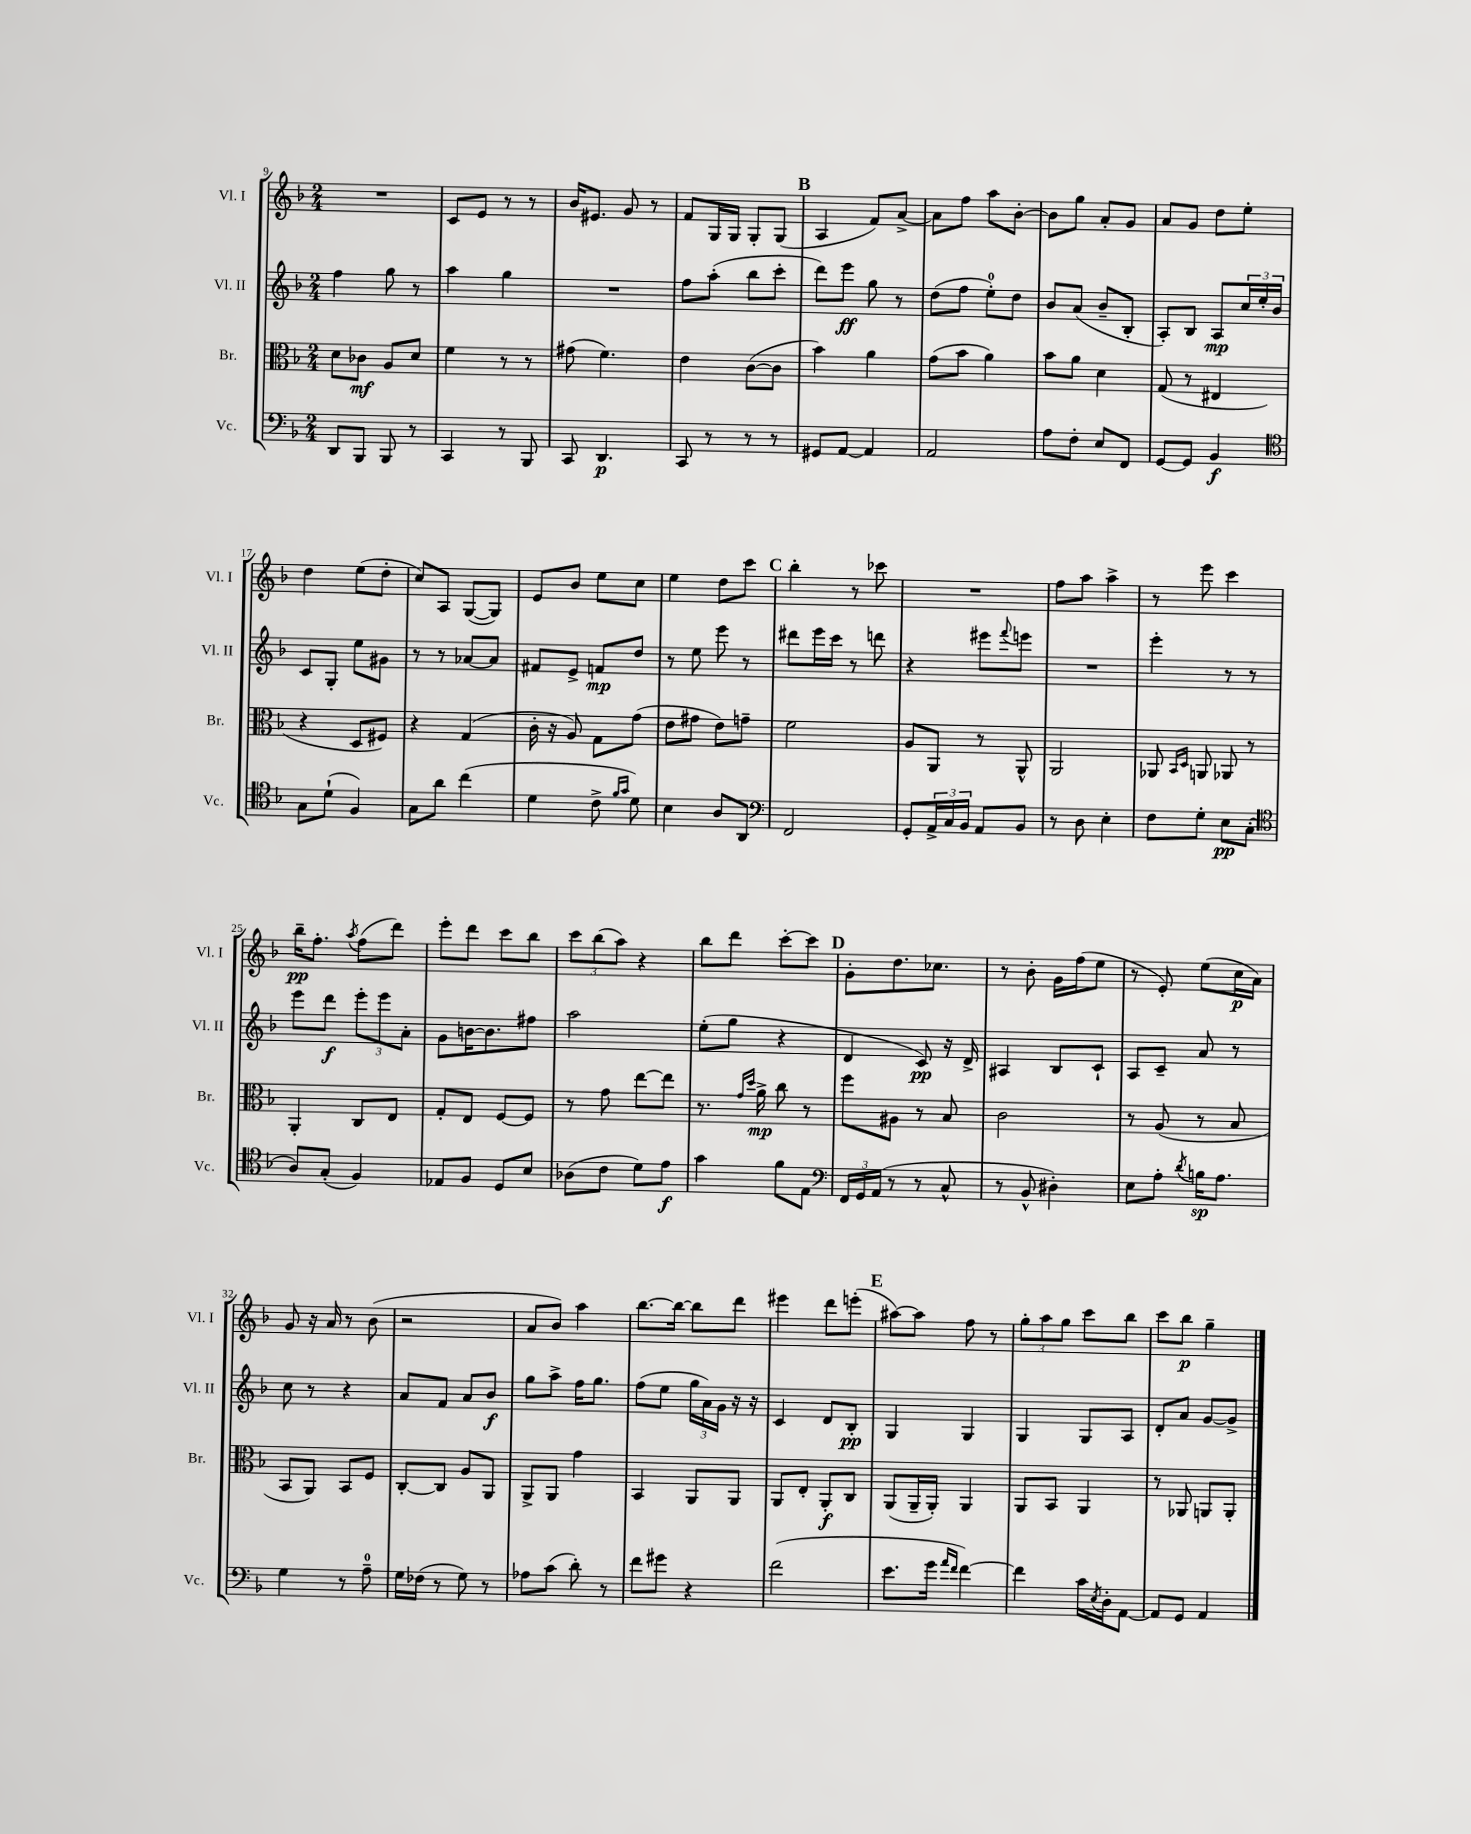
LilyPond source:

<<
\new StaffGroup <<
\new Staff = "s0" \with { instrumentName = "Vl. I" shortInstrumentName = "Vl. I" } {
    \clef treble \key f \major \numericTimeSignature \time 2/4
    R2 |
    c'8 e'8 r8 r8 |
    bes'16 eis'8. g'8 r8 |
    f'8 g16 g16 g8-. g8( |
    \mark \markup { \bold "B" } a4 f'8) a'8~-> |
    a'8 f''8 a''8 bes'8~-. |
    bes'8 g''8 a'8-. g'8 |
    a'8 g'8 d''8 e''8-. |
    d''4 e''8( d''8-. |
    c''8) a8 g8~( g8) |
    e'8 bes'8 e''8 c''8 |
    e''4 d''8 c'''8 |
    \mark \markup { \bold "C" } bes''4-. r8 ces'''8 |
    R2 |
    f''8 a''8 a''4-> |
    r8 e'''8 c'''4 |
    bes''16--\pp f''8.-. \acciaccatura { a''8 } f''8( d'''8) |
    e'''8-. d'''8 c'''8 bes''8 |
    \tuplet 3/2 { c'''8 bes''8( a''8) } r4 |
    bes''8 d'''8 c'''8~-. c'''8 |
    \mark \markup { \bold "D" } g'8-. d''8. ces''8. |
    r8 bes'8-. g'16 f''16( e''8 |
    r8 e'8-.) e''8( c''16\p a'16) |
    g'8 r16 a'16 r8 bes'8( |
    r2 |
    a'8 bes'8) a''4 |
    bes''8.~ bes''16~ bes''8 d'''8 |
    eis'''4 d'''8 e'''8-.( |
    \mark \markup { \bold "E" } ais''8~) ais''8 f''8 r8 |
    \tuplet 3/2 { g''8-. a''8 g''8 } c'''8 bes''8 |
    c'''8 bes''8\p g''4-- \bar "|." |
}
\new Staff = "s1" \with { instrumentName = "Vl. II" shortInstrumentName = "Vl. II" } {
    \clef treble \key f \major \numericTimeSignature \time 2/4
    f''4 g''8 r8 |
    a''4 g''4 |
    R2 |
    f''8 a''8-.( bes''8 c'''8-. |
    \mark \markup { \bold "B" } d'''8) e'''8\ff g''8 r8 |
    d''8( f''8 e''8-0-.) d''8 |
    bes'8 a'8( bes'8-- bes8-. |
    a8-.) bes8 a8\mp \tuplet 3/2 { c''16 e''16-. bes'16 } |
    c'8 g8-. e''8 gis'8 |
    r8 r8 aes'8~ aes'8 |
    fis'8 e'8-> f'8\mp d''8 |
    r8 e''8 e'''8 r8 |
    \mark \markup { \bold "C" } dis'''8 e'''16 c'''16 r8 d'''8 |
    r4 eis'''8 \appoggiatura { f'''8 } e'''8 |
    R2 |
    e'''4-. r8 r8 |
    e'''8 d'''8\f \tuplet 3/2 { e'''8-. e'''8 a'8-. } |
    g'8 b'16~ b'8. fis''8 |
    a''2 |
    e''8-.( g''8 r4 |
    \mark \markup { \bold "D" } d'4 c'8\pp) r16 d'16-> |
    ais4 bes8 c'8-! |
    a8 c'8-- a'8 r8 |
    c''8 r8 r4 |
    a'8 f'8 a'8 bes'8\f |
    g''8 a''8-> f''16 g''8. |
    f''8( e''8 \tuplet 3/2 { g''16 a'16) g'16 } r16 r16 |
    c'4 d'8 bes8-.\pp |
    \mark \markup { \bold "E" } g4 g4 |
    g4 g8 a8 |
    d'8-. a'8 g'8~ g'8-> \bar "|." |
}
\new Staff = "s2" \with { instrumentName = "Br." shortInstrumentName = "Br." } {
    \clef alto \key f \major \numericTimeSignature \time 2/4
    d'8 ces'8\mf a8 d'8 |
    f'4 r8 r8 |
    gis'8( f'4.) |
    e'4 c'8~( c'8 |
    \mark \markup { \bold "B" } bes'4) a'4 |
    g'8( bes'8 a'4) |
    bes'8 a'8 d'4 |
    g8( r8 eis4 |
    r4 d8 fis8) |
    r4 g4( |
    c'16-. r16 a8) g8 g'8( |
    e'8 gis'8 e'8) g'8-- |
    \mark \markup { \bold "C" } f'2 |
    a8 a,8 r8 a,8-^ |
    a,2 |
    aes,8 \grace { bes,16 d16 } a,8 aes,8 r8 |
    a,4-. c8 e8 |
    g8-. e8 f8~ f8 |
    r8 g'8 e''8~ e''8 |
    r8. \grace { g'16 d''16 } a'16->\mp c''8 r8 |
    \mark \markup { \bold "D" } f''8 ais8 r8 bes8 |
    c'2 |
    r8 a8( r8 bes8 |
    bes,8 a,8) bes,8 f8 |
    c8~-. c8 a8 a,8 |
    a,8-> a,8 g'4 |
    bes,4 a,8 a,8 |
    a,8 e8-. a,8-.\f c8 |
    \mark \markup { \bold "E" } a,8( a,16-- a,16-.) a,4 |
    a,8 bes,8 a,4 |
    r8 aes,8 a,8 a,8-. \bar "|." |
}
\new Staff = "s3" \with { instrumentName = "Vc." shortInstrumentName = "Vc." } {
    \clef bass \key f \major \numericTimeSignature \time 2/4
    d,8 bes,,8 bes,,8 r8 |
    c,4 r8 bes,,8 |
    c,8 d,4.\p |
    c,8 r8 r8 r8 |
    \mark \markup { \bold "B" } gis,8 a,8~ a,4 |
    a,2 |
    a8 f8-. e8 f,8 |
    g,8~ g,8 bes,4\f |
    \clef tenor g8 d'8-!( f4) |
    g8 a'8 c''4( |
    d'4 c'8-> \grace { f'16 g'16 } d'8) |
    bes4 a8 a,8 |
    \mark \markup { \bold "C" } \clef bass f,2 |
    g,8-. \tuplet 3/2 { a,16-> c16 bes,16 } a,8 bes,8 |
    r8 d8 e4-. |
    f8 g8-. e8\pp c8-.( |
    \clef tenor a8) g8-.( f4) |
    ees8 f8 d8 bes8 |
    aes8( c'8 d'8) e'8\f |
    g'4 f'8 e8 |
    \mark \markup { \bold "D" } \clef bass \tuplet 3/2 { f,16 g,16 a,16( } r8 r8 c8-^ |
    r8 bes,8-^ dis4-.) |
    e8 a8-. \acciaccatura { d'8 } b16\sp a8. |
    g4 r8 a8-0-- |
    g16 fes16( r8 g8) r8 |
    aes8 c'8( d'8-.) r8 |
    f'8 gis'8 r4 |
    f'2( |
    \mark \markup { \bold "E" } e'8. g'16 \grace { a'16 f'16 } f'4~) |
    f'4 c'16 \acciaccatura { e8 } d16-. a,8~ |
    a,8 g,8 a,4 \bar "|." |
}
>>
>>
\layout { \context { \Score currentBarNumber = #9 } }
